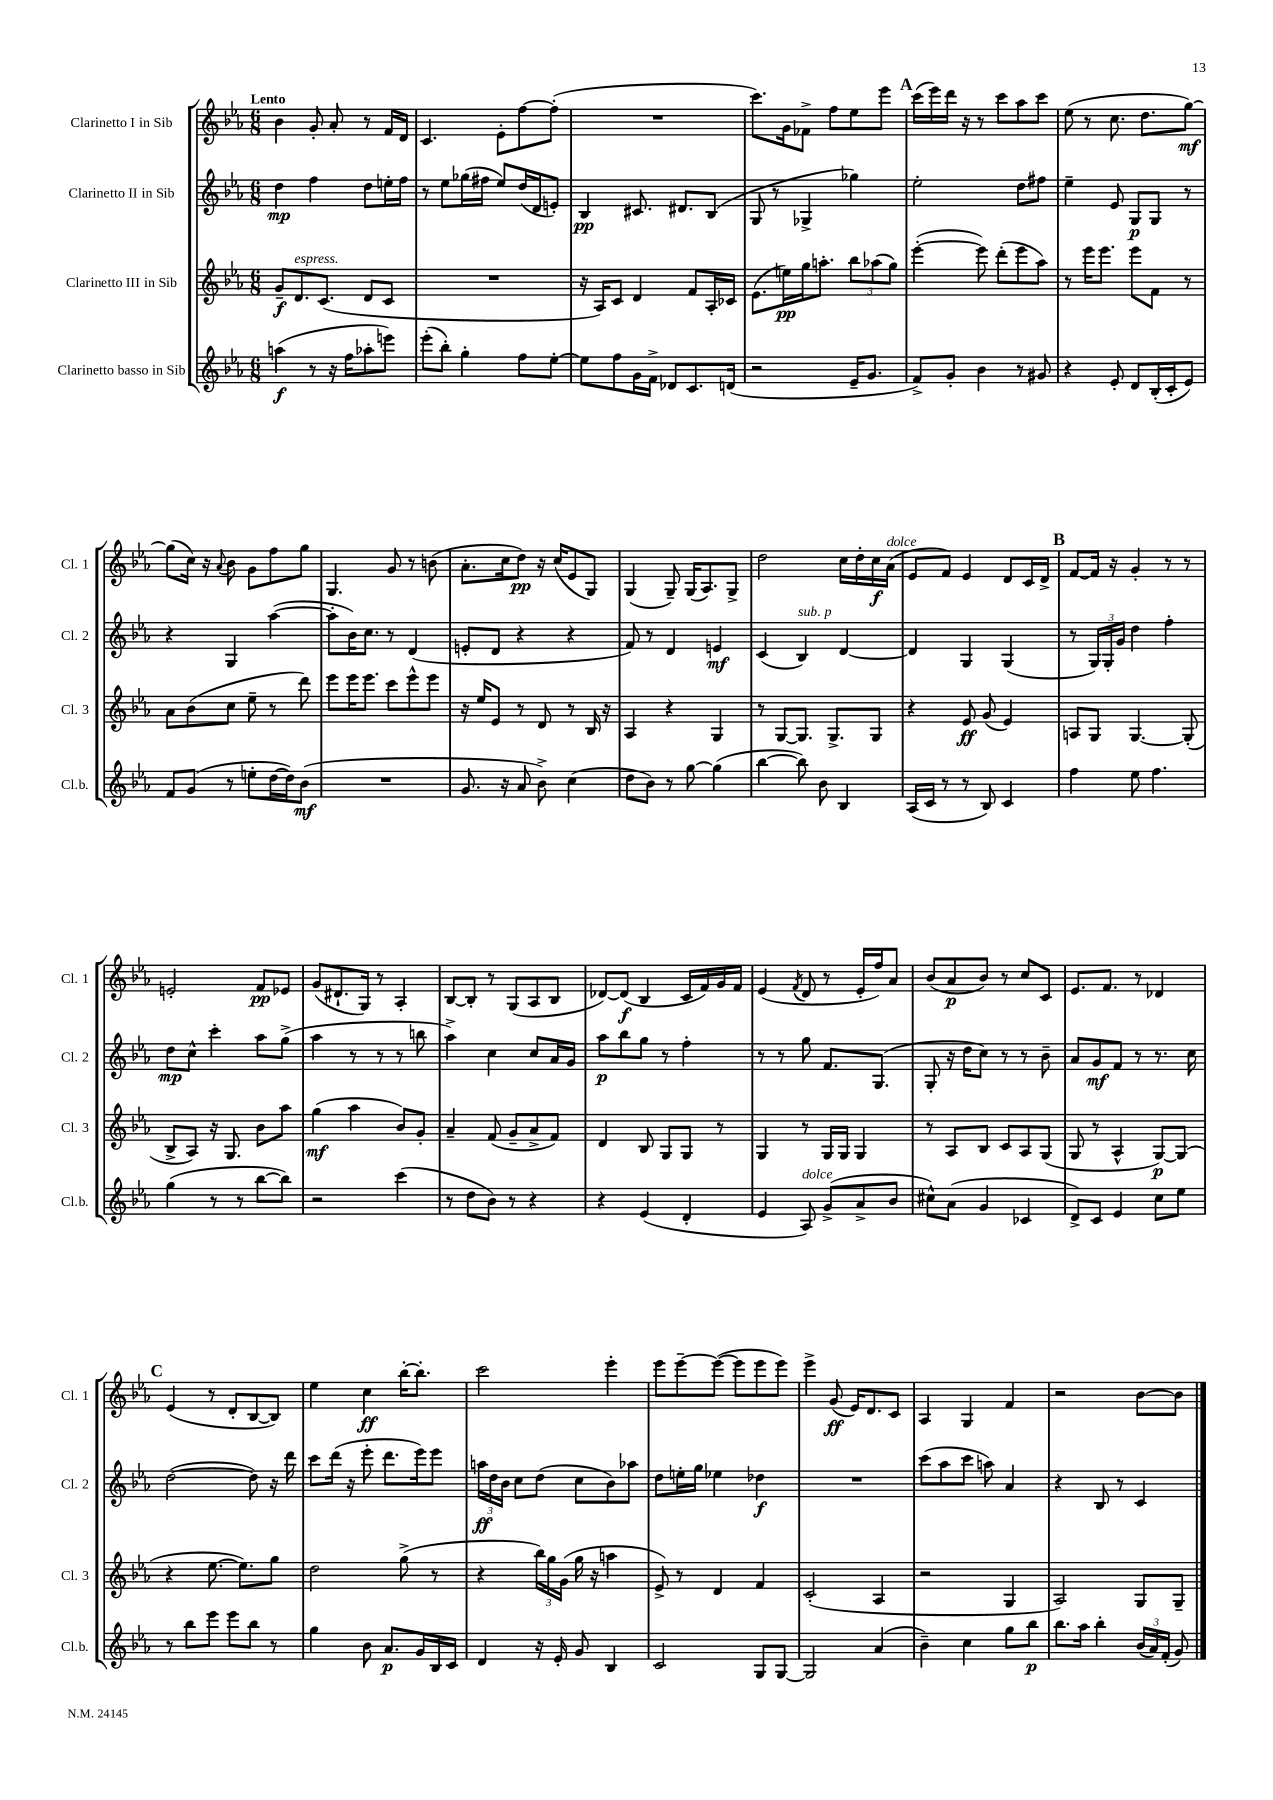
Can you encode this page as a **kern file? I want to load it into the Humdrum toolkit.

**kern	**kern	**kern	**kern
*staff4	*staff3	*staff2	*staff1
*clefG2	*clefG2	*clefG2	*clefG2
*k[b-e-a-]	*k[b-e-a-]	*k[b-e-a-]	*k[b-e-a-]
*M6/8	*M6/8	*M6/8	*M6/8
(4aa	8g~	4dd	4b-
.	8.d	.	.
8r	.	4ff	8g'
.	(8.c	.	.
16r	.	.	8a-'
16ff	.	.	.
8aa-'	8d	8dd	8r
8eee)	8c	16ee'	16f
.	.	16ff	16d
=	=	=	=
(8eee-'	2.r	8r	4.c
8bb-')	.	8ee-	.
4gg'	.	(16gg-	.
.	.	16ff#	.
.	.	8ee-)	8e-'
8ff	.	(16dd	[8ff
.	.	16d	.
[8ee-'	.	8e')	(8ff']
=	=	=	=
8ee-]	16r	4B-	2.r
.	16A-)	.	.
8ff	8c	.	.
16g	4d	8.c#	.
16f^	.	.	.
8d-	.	.	.
.	.	8.d#	.
8.c	8f	.	.
.	16A-'	(8B-	.
(16d	16c-	.	.
=	=	=	=
2r	(8.e-	8G	8.ccc)
.	.	8r	.
.	16ee)	.	16g
.	16gg	4G-^	8f-^
.	8.aa'	.	.
.	.	.	8ff
16e-~	12bb-	4gg-)	8ee-
8.g	.	.	.
.	(12aa-	.	.
.	.	.	8eee-
.	12gg)	.	.
=	=	=	=
8f^)	([4eee-'	2ee-'	(16ccc
.	.	.	16eee-)
8g'	.	.	16ddd
.	.	.	16r
4b-	8eee-])	.	8r
.	(8ddd'	.	8ccc
8r	8eee-	8dd	8aa-
8g#	8aa-)	8ff#	8ccc
=	=	=	=
4r	8r	4ee-~	(8ee-
.	16eee-	.	8r
.	8.eee-	.	.
8e-'	.	8e-	8.cc
8d	8eee-	8G	.
.	.	.	8.dd
(16B-'	8f	8G	.
16c'	.	.	.
8e-)	8r	8r	[8gg)
=	=	=	=
8f	8a-	4r	(8gg]
(8g	(8b-	.	16cc)
.	.	.	16r
.	.	.	8qqa-
8r	8cc	4G	8b-
8ee'	8ee-~	.	8g
[16dd	8r	([4aa-	8ff
16dd])	.	.	.
(8b-	8ddd)	.	8gg
=	=	=	=
2.r	8eee-	8aa-']	4.G
.	16eee-	16b-)	.
.	8.eee-	8.cc	.
.	8ccc	8r	8g
.	8eee-^^	(4d	8r
.	8eee-	.	(8b
=	=	=	=
8.g	16r	8e'	8.a-'
.	16ee-	.	.
.	8e-	8d	.
16r	.	.	16cc
8a-	8r	4r	8dd)
8b-^)	8d	.	16r
.	.	.	(16cc
(4cc	8r	4r	8e-
.	16B-	.	8G)
.	16r	.	.
=	=	=	=
8dd	4A-	8f)	(4G
8b-)	.	8r	.
8r	4r	4d	8G~)
[8gg	.	.	(16G
.	.	.	8.A-)
(4gg]	4G	4e	.
.	.	.	8G^
=	=	=	=
[4bb-	8r	(4c	2dd
.	[8G	.	.
8bb-])	8.G]	4B-)	.
8b-	.	.	.
.	8.G^	.	.
4B-	.	[4d	16cc
.	.	.	16dd'
.	8G	.	16cc
.	.	.	(16a-
=	=	=	=
(16A-	4r	4d]	8e-
16c	.	.	.
8r	.	.	8f)
8r	8e-	4G	4e-
8B-)	(8g	.	.
4c	4e-)	(4G	8d
.	.	.	16c
.	.	.	16d^
=	=	=	=
4ff	8A	8r	[8f
.	8G	24G)	16f]
.	.	24G'	.
.	.	.	16r
.	.	24g	.
8ee-	[4.G	4dd	4g'
4.ff	.	.	.
.	.	4ff'	8r
.	(8G']	.	8r
=	=	=	=
(4gg	8B-^	8dd	2e'
.	8A-)	8cc^^	.
8r	16r	4ccc'	.
.	8.G	.	.
8r	.	.	.
[8bb-	8b-	8aa-	8f
8bb-])	8aa-	(8gg^	8e-
=	=	=	=
2r	(4gg	4aa-	(8g
.	.	.	8.d#`
.	4aa-	8r	.
.	.	.	16G)
.	.	8r	8r
(4ccc	8b-)	8r	4A-'
.	8g'	8bb	.
=	=	=	=
8r	4a-~	4aa-^)	[8B-
8dd	.	.	8B-']
8b-)	(8f	4cc	8r
8r	8g~	.	(8G
4r	8a-^	8cc	8A-
.	8f)	16a-	8B-
.	.	16g	.
=	=	=	=
4r	4d	8aa-	[8d-)
.	.	8bb-	(8d-]
(4e-	8B-	8gg	4B-
.	8G	8r	.
4d'	8G	4ff'	16c
.	.	.	16f)
.	8r	.	16g
.	.	.	16f
=	=	=	=
4e-	4G	8r	(4e-
.	.	8r	.
.	.	.	8qf
8A-)	8r	8gg	8d
(8g^	16G	8.f	8r
.	16G	.	.
8a-^	4G	.	16e-'
.	.	(8.G	16ff)
8b-	.	.	8a-
=	=	=	=
8cc#^^)	8r	8G'	(8b-
(8a-	8A-	16r	8a-
.	.	16dd	.
4g	8B-	8cc)	8b-)
.	8c	8r	8r
4c-	8A-	8r	8cc
.	(8G	8b-~	8c
=	=	=	=
8d^)	8G	8a-	8.e-
8c	8r	8g	.
.	.	.	8.f
4e-	4A-^^	8f	.
.	.	8r	8r
8cc	[8G)	8.r	4d-
8ee-	(8G]	.	.
.	.	16cc	.
=	=	=	=
8r	4r	([2dd	(4e-
8bb-	.	.	.
8eee-	[8.ee-	.	8r
8eee-	.	.	8d'
.	8.ee-])	.	.
8bb-	.	8dd])	[8B-
8r	8gg	16r	8B-])
.	.	16ddd	.
=	=	=	=
4gg	2dd	8ccc	4ee-
.	.	(16ddd	.
.	.	16r	.
8b-	.	8eee-'	4cc
8.a-	.	8.ddd	.
.	(8gg^	.	[16bb-'
16g	.	16eee-)	8.bb-']
16B-	8r	8eee-	.
16c	.	.	.
=	=	=	=
4d	4r	24aa	2ccc
.	.	24dd	.
.	.	24b-	.
.	.	8cc	.
16r	24bb-)	(8dd	.
.	24gg	.	.
16e-'	.	.	.
.	(24g	.	.
8g	16gg	8cc	.
.	16r	.	.
4B-	4aa	8b-)	4eee-'
.	.	8aa-	.
=	=	=	=
2c	8e-^)	8dd	8eee-
.	8r	16ee'	[8eee-~
.	.	16gg	.
.	4d	4ee-	(8eee-_
.	.	.	8eee-]
8G	4f	4dd-	8eee-
[8G	.	.	8eee-)
=	=	=	=
2G]	(2c'	2.r	4eee-^
.	.	.	(8g
.	.	.	16e-)
.	.	.	8.d
(4a-	4A-	.	.
.	.	.	8c
=	=	=	=
4b-~)	2r	(8ccc	4A-
.	.	8aa-	.
4cc	.	8ccc	4G
.	.	8aa)	.
8gg	4G	4a-	4f
8bb-	.	.	.
=	=	=	=
8.bb-	2A-)	4r	2r
16aa-	.	.	.
4bb-'	.	8B-	.
.	.	8r	.
(24b-	8G	4c	[8b-
24a-)	.	.	.
(24f'	.	.	.
8g)	8G~	.	8b-]
==	==	==	==
*-	*-	*-	*-
